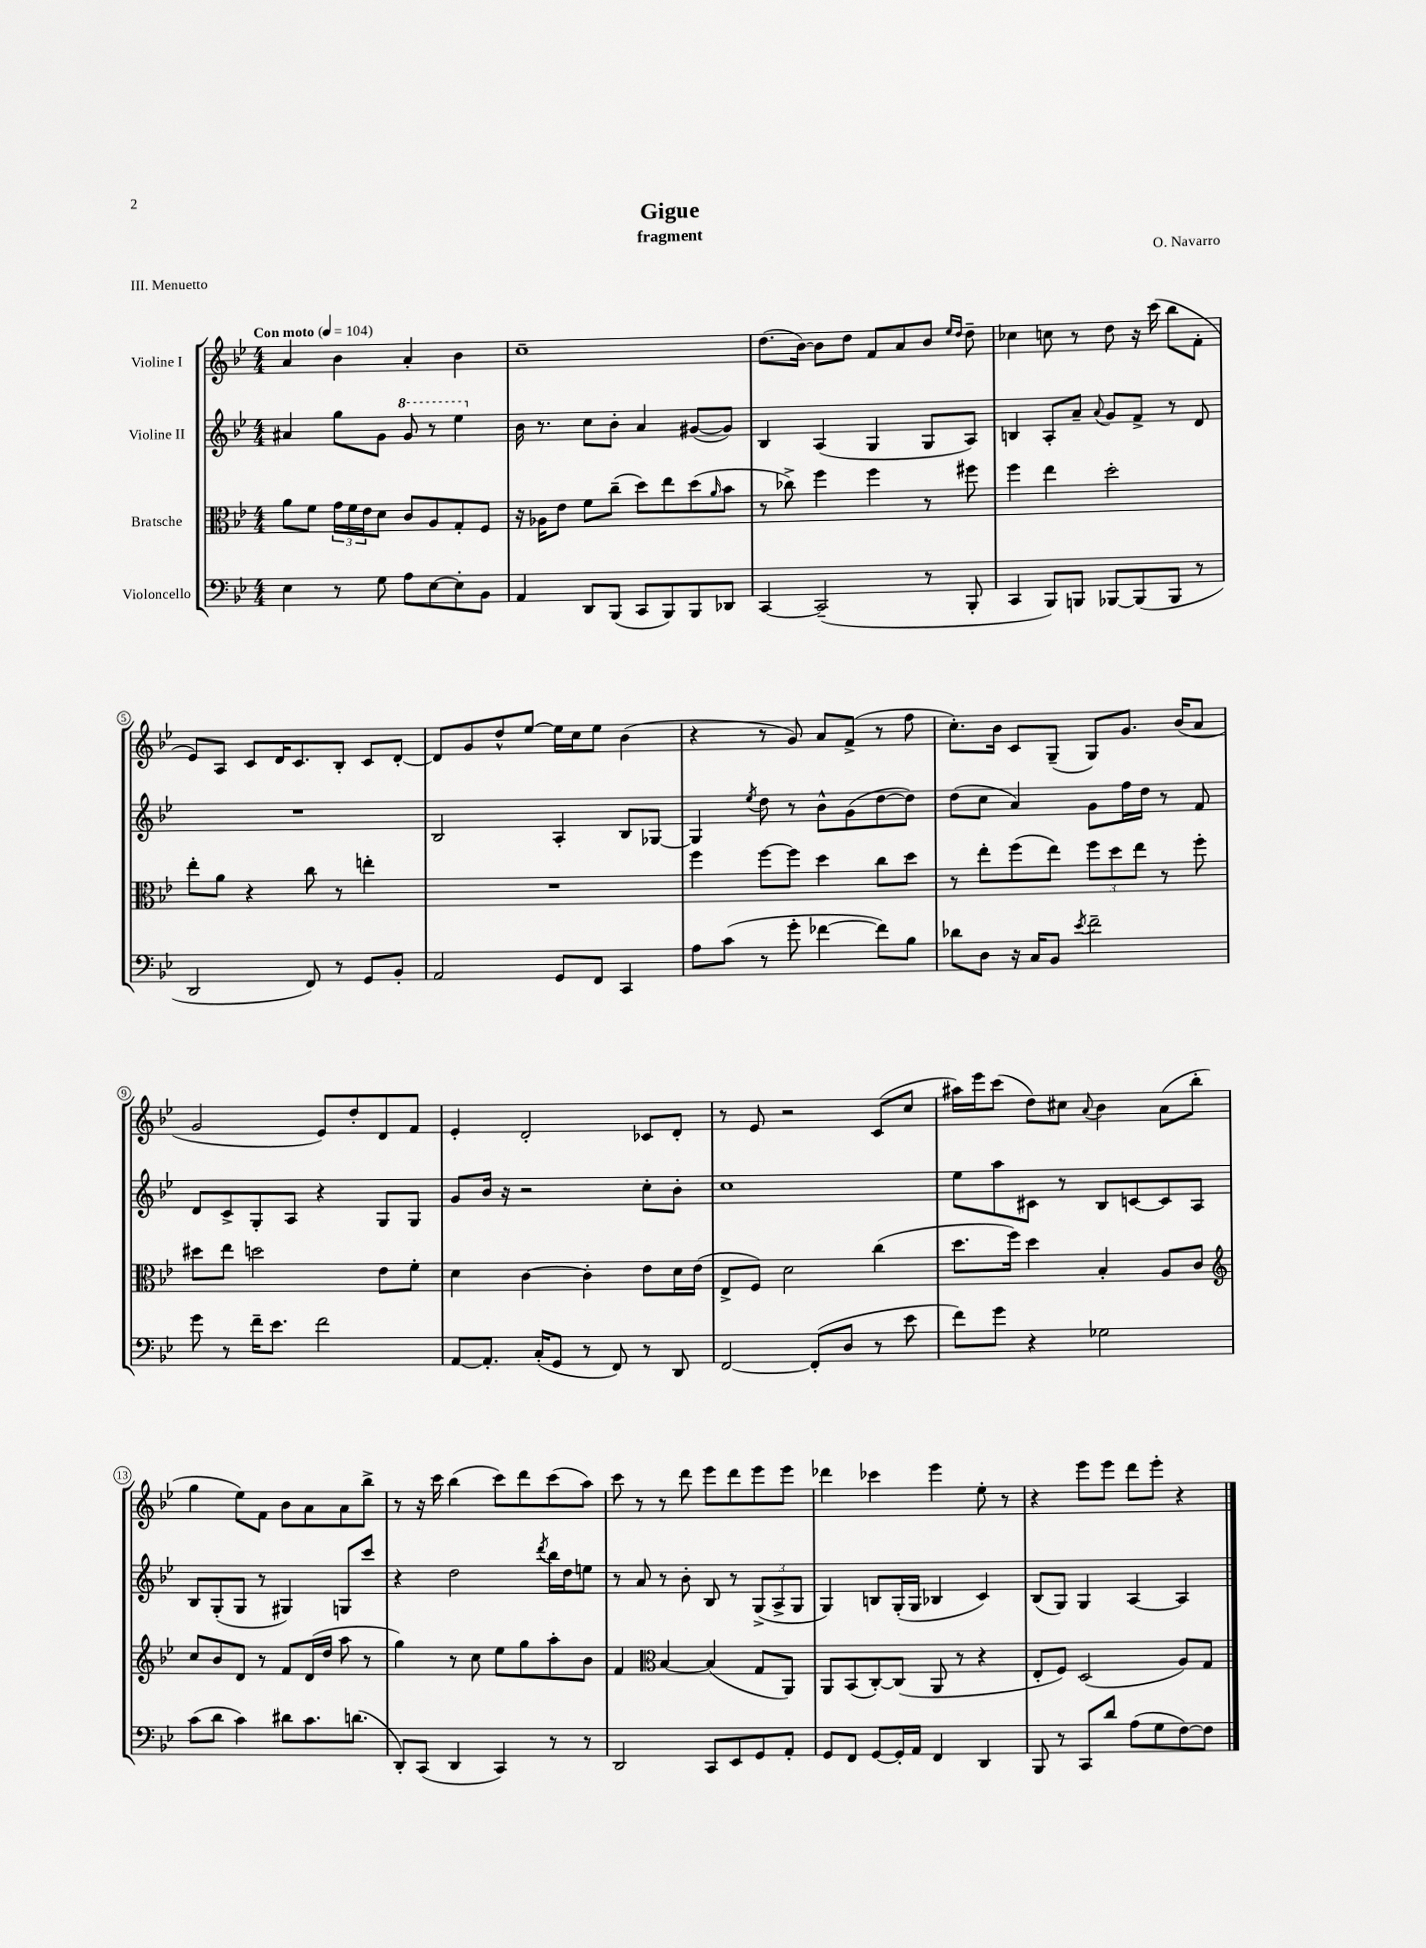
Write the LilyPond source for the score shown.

\header { title = "Gigue" composer = "O. Navarro" subtitle = "fragment" piece = "III. Menuetto" }
<<
\new StaffGroup <<
\new Staff = "s0" \with { instrumentName = "Violine I" } {
    \clef treble \key bes \major \numericTimeSignature \time 4/4 \tempo "Con moto" 4 = 104
    a'4 bes'4 a'4-. bes'4 |
    c''1-- |
    d''8.( bes'16~) bes'8 d''8 f'8 a'8 bes'8 \grace { ees''16 d''16 } d''8-- |
    ces''4 c''8 r8 d''8 r16 c'''16( bes''8 f'8-. |
    ees'8) a8 c'8 d'16 c'8. bes8-. c'8 d'8~-. |
    d'8 g'8 d''8-^ ees''8~ ees''16 c''16 ees''8 bes'4( |
    r4 r8 g'8) a'8 f'8->( r8 f''8 |
    c''8.-.) bes'16 c'8 g8--( g8) g'8. bes'16( a'8 |
    g'2 ees'8) d''8-. d'8 f'8 |
    ees'4-. d'2-. ces'8 d'8-. |
    r8 ees'8 r2 c'8( c''8 |
    ais''16) ees'''16 c'''8( d''8) cis''8 \appoggiatura { a'8 } bes'4 a'8( bes''8-. |
    g''4 ees''8) f'8 bes'8 a'8 a'8 bes''8-> |
    r8 r16 c'''16 bes''4( c'''8) d'''8 c'''8( a''8) |
    c'''8 r8 r8 d'''8 ees'''8 d'''8 ees'''8 ees'''8 |
    des'''4 ces'''4 ees'''4 ees''8-. r8 |
    r4 ees'''8 ees'''8 d'''8 ees'''8-. r4 \bar "|." |
}
\new Staff = "s1" \with { instrumentName = "Violine II" } {
    \clef treble \key bes \major \numericTimeSignature \time 4/4
    ais'4 g''8 g'8 \ottava #1 g''8 r8 ees'''4 \ottava #0 |
    bes'16 r8. c''8 bes'8-. a'4 gis'8~( gis'8) |
    bes4 a4( g4 g8 a8) |
    b4 a8-. a'8-- \appoggiatura { a'8 } g'8 f'8-> r8 d'8 |
    R1 |
    bes2 a4-. bes8 ges8~ |
    ges4 \acciaccatura { ees''8 } d''8 r8 bes'8-^ g'8( d''8~ d''8) |
    d''8( c''8 a'4) g'8 f''16 d''16 r8 f'8 |
    d'8 c'8-> g8-. a8 r4 g8 g8 |
    g'8 bes'16 r16 r2 c''8-. bes'8-. |
    c''1 |
    ees''8 a''8 cis'8 r8 bes8 c'8~ c'8 a8 |
    bes8 g8-.( g8 r8 gis4) g8 c'''8 |
    r4 d''2 \acciaccatura { d'''8 } bes''16 d''16 e''8 |
    r8 a'8 r8 bes'8-. bes8 r8 \tuplet 3/2 { g8->( a8-> g8 } |
    g4) b8 g16-.( g16 bes4 c'4) |
    bes8( g8) g4 a4~ a4 \bar "|." |
}
\new Staff = "s2" \with { instrumentName = "Bratsche" } {
    \clef alto \key bes \major \numericTimeSignature \time 4/4
    a'8 f'8 \tuplet 3/2 { g'16 f'16 ees'16 } d'8 c'8 a8 g8-. f8 |
    r16 aes16 ees'8 f'8 c''8--( d''8) ees''8 d''8( \grace { a'16 } bes'8 |
    r8 ces''8->) f''4 f''4 r8 fis''8 |
    f''4 ees''4 d''2-. |
    ees''8-. a'8 r4 c''8 r8 e''4-. |
    R1 |
    f''4 f''8~ f''8 d''4 c''8 d''8 |
    r8 ees''8-. f''8( ees''8) \tuplet 3/2 { f''8 d''8 ees''8 } r8 f''8-. |
    dis''8 ees''8 d''2 ees'8 f'8-. |
    d'4 c'4~ c'4-. ees'8 d'16 ees'16( |
    ees8-> f8) d'2 c''4( |
    d''8. f''16) d''4 bes4-. a8 c'8 |
    \clef treble c''8 bes'8 d'8 r8 f'8 d'16( d''16 a''8 r8 |
    g''4) r8 c''8 ees''8 g''8 a''8-. bes'8 |
    f'4 \clef alto bes4~ bes4( g8 a,8) |
    a,8 bes,8( c8~-.) c8( a,8 r8 r4 |
    ees8-. f8) d2( a8) g8 \bar "|." |
}
\new Staff = "s3" \with { instrumentName = "Violoncello" } {
    \clef bass \key bes \major \numericTimeSignature \time 4/4
    ees4 r8 g8 a8 ees8~ ees8-. bes,8 |
    a,4 d,8 bes,,8( c,8 bes,,8) bes,,8 des,8 |
    c,4~ c,2--( r8 bes,,8-. |
    c,4 bes,,8) b,,8 bes,,8~ bes,,8( bes,,8 r8 |
    d,2 f,8) r8 g,8 bes,8-. |
    a,2 g,8 f,8 c,4 |
    a8 c'8( r8 g'8-. fes'4~ fes'8) bes8 |
    des'8 d8 r16 c16 bes,8 \acciaccatura { ees'8 } f'2-- |
    g'8 r8 f'16-- ees'8. f'2 |
    a,8~ a,8.-. c16-.( g,8 r8 f,8) r8 d,8 |
    f,2~ f,8-.( d8 r8 ees'8 |
    f'8) g'8 r4 ges2 |
    c'8( d'8 c'4) dis'8 c'8. d'8.( |
    d,8-.) c,8( d,4 c,4) r8 r8 |
    d,2 c,8 ees,8 g,8 a,8-. |
    g,8 f,8 g,8~ g,16-. a,16 f,4 d,4 |
    bes,,8 r8 c,8 d'8 a8( g8 f8~) f8 \bar "|." |
}
>>
>>
\layout { \context { \Score \override BarNumber.stencil = #(make-stencil-circler 0.1 0.3 ly:text-interface::print) } }
